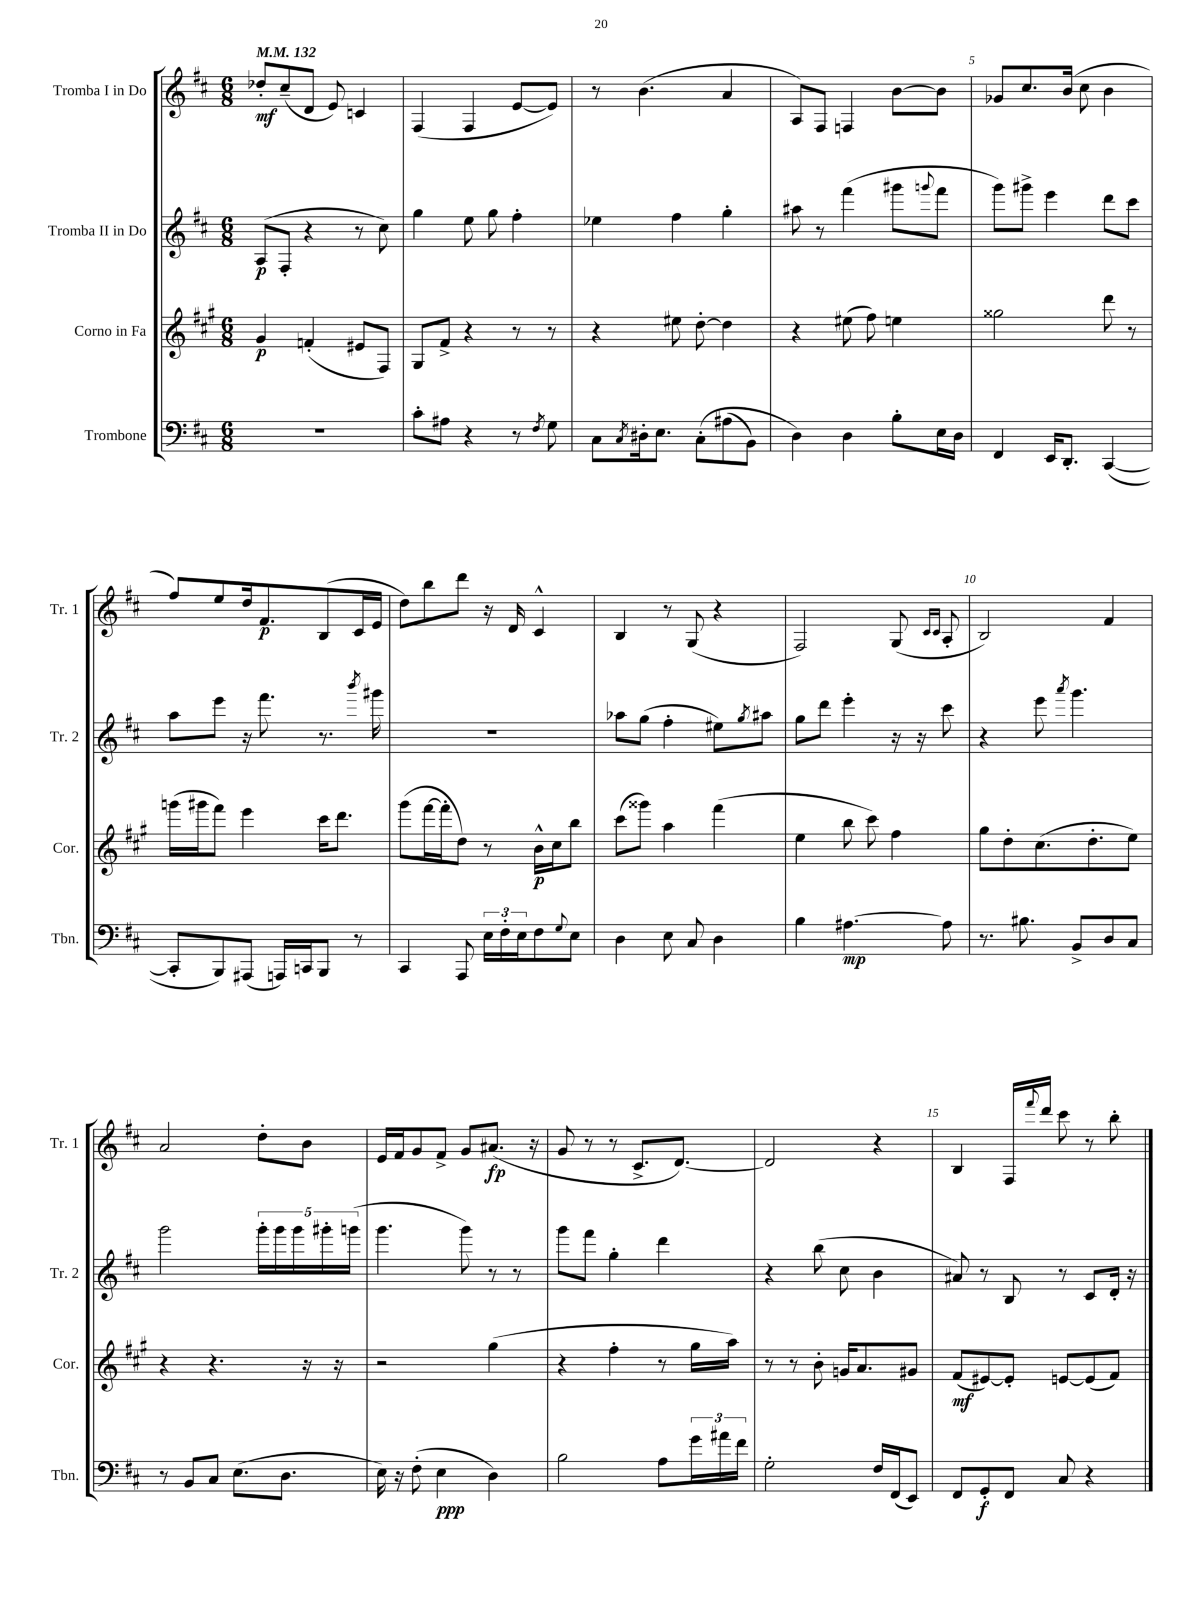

**kern	**dynam	**kern	**dynam	**kern	**dynam	**kern	**dynam
*part4	*part4	*part3	*part3	*part2	*part2	*part1	*part1
*staff4	*staff4	*staff3	*staff3	*staff2	*staff2	*staff1	*staff1
*I"Trombone	*	*I"Corno in Fa	*	*I"Tromba II in Do	*	*I"Tromba I in Do	*
*I'Tbn.	*	*I'Cor.	*	*I'Tr. 2	*	*I'Tr. 1	*
*clefF4	*	*clefG2	*	*clefG2	*	*clefG2	*
*k[f#c#]	*	*k[f#c#g#]	*	*k[f#c#]	*	*k[f#c#]	*
*M6/8	*	*M6/8	*	*M6/8	*	*M6/8	*
*MM132	*	*MM132	*	*MM132	*	*MM132	*
=1	=1	=1	=1	=1	=1	=1	=1
2.r	.	4g#/	p	(8A/L	p	8dd-X'/L	mf
.	.	.	.	8F#'/J	.	(8cc#~/	.
.	.	(4fn'/	.	4r	.	8d/J	.
.	.	.	.	.	.	8e/)	.
.	.	8e#X/L	.	8r	.	4cn/	.
.	.	8F#/J)	.	8cc#\)	.	.	.
=2	=2	=2	=2	=2	=2	=2	=2
8c#'\L	.	8G#/L	.	4gg\	.	(4F#/	.
8A#X\J	.	8f#^/J	.	.	.	.	.
4r	.	4r	.	8ee\	.	4F#/	.
.	.	.	.	8gg\	.	.	.
8r	.	8r	.	4ff#'\	.	[8e/L	.
8qF#/	.	.	.	.	.	.	.
8G\	.	8r	.	.	.	8e/J])	.
=3	=3	=3	=3	=3	=3	=3	=3
8C#\L	.	4r	.	4ee-X\	.	8r	.
8qC#/	.	.	.	.	.	.	.
16D#X'\k	.	.	.	.	.	(4.b\	.
8.E\J	.	.	.	.	.	.	.
.	.	8ee#X\	.	4ff#\	.	.	.
(8C#'\L	.	[8dd'\	.	.	.	.	.
(8A#X\	.	4dd\]	.	4gg'\	.	4a/	.
8BB\J)	.	.	.	.	.	.	.
=4	=4	=4	=4	=4	=4	=4	=4
4D\)	.	4r	.	8aa#X\	.	8A/L)	.
.	.	.	.	8r	.	8F#/J	.
4D\	.	(8ee#X\	.	(4fff#\	.	4Fn/	.
.	.	8ff#\)	.	.	.	.	.
8B'\L	.	4een\	.	8ggg#X\L	.	[8b\L	.
.	.	.	.	8qqgggn/	.	.	.
16E\L	.	.	.	8fff#\J	.	8b\J]	.
16D\JJ	.	.	.	.	.	.	.
=5	=5	=5	=5	=5	=5	=5	=5
4FF#/	.	2gg##X\	.	8ggg\L)	.	8g-X/L	.
.	.	.	.	8ggg#X^\J	.	8.cc#/	.
16EE/KL	.	.	.	4eee\	.	.	.
8.DD'/J	.	.	.	.	.	(16b/Jk	.
.	.	.	.	.	.	8cc#\	.
([4CC#/	.	8ddd\	.	8ddd\L	.	4b\	.
.	.	8r	.	8ccc#\J	.	.	.
!!LO:LB:g=z
=6	=6	=6	=6	=6	=6	=6	=6
8CC#'/L]	.	(16gggn\LL	.	8aa\L	.	8ff#/L)	.
.	.	16ggg#X\J	.	.	.	.	.
8BBB/)	.	8fff#\J)	.	8eee\J	.	8ee/	.
(8AAA#X/J	.	4eee\	.	16r	.	16dd/k	.
.	.	.	.	8.fff#\	.	8.f#/	p
16AAAn/LL)	.	.	.	.	.	.	.
16CCn/J	.	.	.	.	.	.	.
8BBB/J	.	16ccc#\KL	.	8.r	.	(8B/	.
.	.	8.ddd\J	.	.	.	.	.
8r	.	.	.	.	.	16c#/L	.
.	.	.	.	8qbbb/	.	.	.
.	.	.	.	16ggg#X\	.	16e/JJ	.
=7	=7	=7	=7	=7	=7	=7	=7
4CC#/	.	(8ggg#\L	.	2.r	.	8dd\L)	.
.	.	[16fff#\L	.	.	.	8bb\	.
.	.	16fff#'\J]	.	.	.	.	.
8AAA/	.	8dd\J)	.	.	.	8ddd\J	.
24E\LL	.	8r	.	.	.	16r	.
24F#'\	.	.	.	.	.	.	.
.	.	.	.	.	.	16d/	.
24E\J	.	.	.	.	.	.	.
8F#\	.	16b^^\LL	p	.	.	4c#^^/	.
.	.	16cc#\J	.	.	.	.	.
8qqG/	.	.	.	.	.	.	.
8E\J	.	8bb\J	.	.	.	.	.
=8	=8	=8	=8	=8	=8	=8	=8
4D\	.	(8ccc#\L	.	8aa-X\L	.	4B/	.
.	.	8ggg##X\J)	.	(8gg\J	.	.	.
8E\	.	4aa\	.	4ff#'\	.	8r	.
8C#/	.	.	.	.	.	(8G/	.
4D\	.	(4fff#\	.	8ee#X\L)	.	4r	.
.	.	.	.	8qgg/	.	.	.
.	.	.	.	8aa#X\J	.	.	.
=9	=9	=9	=9	=9	=9	=9	=9
4B\	.	4ee\	.	8gg\L	.	2F#/)	.
.	.	.	.	8ddd\J	.	.	.
[4.A#X\	mp	8bb\	.	4eee'\	.	.	.
.	.	8ccc#\)	.	.	.	.	.
.	.	4ff#\	.	16r	.	(8G/	.
.	.	.	.	16r	.	.	.
.	.	.	.	.	.	16qqc#/LL	.
.	.	.	.	.	.	16qqc#/JJ	.
8A#\]	.	.	.	8ccc#\	.	8A'/	.
=10	=10	=10	=10	=10	=10	=10	=10
8.r	.	8gg#\L	.	4r	.	2B/)	.
.	.	8dd'\	.	.	.	.	.
8.B#X\	.	.	.	.	.	.	.
.	.	(8.cc#\	.	8eee\	.	.	.
.	.	.	.	8qaaa/	.	.	.
8BB^/L	.	.	.	4.ggg\	.	.	.
.	.	8.dd'\	.	.	.	.	.
8D/	.	.	.	.	.	4f#/	.
8C#/J	.	8ee\J)	.	.	.	.	.
!!LO:LB:g=z
=11	=11	=11	=11	=11	=11	=11	=11
8r	.	4r	.	2ggg\	.	2a/	.
8BB/L	.	.	.	.	.	.	.
8C#/J	.	4.r	.	.	.	.	.
(8.E\L	.	.	.	.	.	.	.
.	.	.	.	20ggg'\LL	.	8dd'\L	.
.	.	.	.	20ggg\	.	.	.
8.D\J	.	.	.	.	.	.	.
.	.	.	.	20ggg\	.	.	.
.	.	16r	.	.	.	8b\J	.
.	.	.	.	20ggg#X'\	.	.	.
.	.	16r	.	.	.	.	.
.	.	.	.	(20gggn\JJ	.	.	.
=12	=12	=12	=12	=12	=12	=12	=12
16E\)	.	2r	.	4.ggg\	.	16e/LL	.
16r	.	.	.	.	.	16f#/J	.
(8F#'\	.	.	.	.	.	8g/	.
4E\	ppp	.	.	.	.	8f#^/J	.
.	.	.	.	8ggg\)	.	8g/L	.
4D\)	.	(4gg#\	.	8r	.	(8.a#X/J	fp
.	.	.	.	8r	.	.	.
.	.	.	.	.	.	16r	.
=13	=13	=13	=13	=13	=13	=13	=13
2B\	.	4r	.	8ggg\L	.	8g/	.
.	.	.	.	8fff#\J	.	8r	.
.	.	4ff#'\	.	4gg'\	.	8r	.
.	.	.	.	.	.	8.c#^/L	.
8A\L	.	8r	.	4ddd\	.	.	.
.	.	.	.	.	.	[8.d/J)	.
24g\L	.	16gg#\LL	.	.	.	.	.
24a#X\	.	.	.	.	.	.	.
.	.	16aa\JJ)	.	.	.	.	.
24f#\JJ	.	.	.	.	.	.	.
=14	=14	=14	=14	=14	=14	=14	=14
2G'\	.	8r	.	4r	.	2d/]	.
.	.	8r	.	.	.	.	.
.	.	8b'\	.	(8bb\	.	.	.
.	.	16gn/KL	.	8cc#\	.	.	.
.	.	8.a/	.	.	.	.	.
16F#/LL	.	.	.	4b\	.	4r	.
(16FF#/J	.	.	.	.	.	.	.
8EE/J)	.	8g#X/J	.	.	.	.	.
=15	=15	=15	=15	=15	=15	=15	=15
8FF#/L	.	(8f#/L	mf	8a#X/)	.	4B/	.
8GG'/	f	[8e#X/)	.	8r	.	.	.
8FF#/J	.	8e#'/J]	.	8B/	.	16F#/LL	.
.	.	.	.	.	.	8qqfff#/	.
.	.	.	.	.	.	16ddd/JJ	.
8C#/	.	[8en/L	.	8r	.	8ccc#\	.
4r	.	(8e/]	.	8c#/L	.	8r	.
.	.	8f#/J)	.	16d'/Jk	.	8bb'\	.
.	.	.	.	16r	.	.	.
==	==	==	==	==	==	==	==
*-	*-	*-	*-	*-	*-	*-	*-
